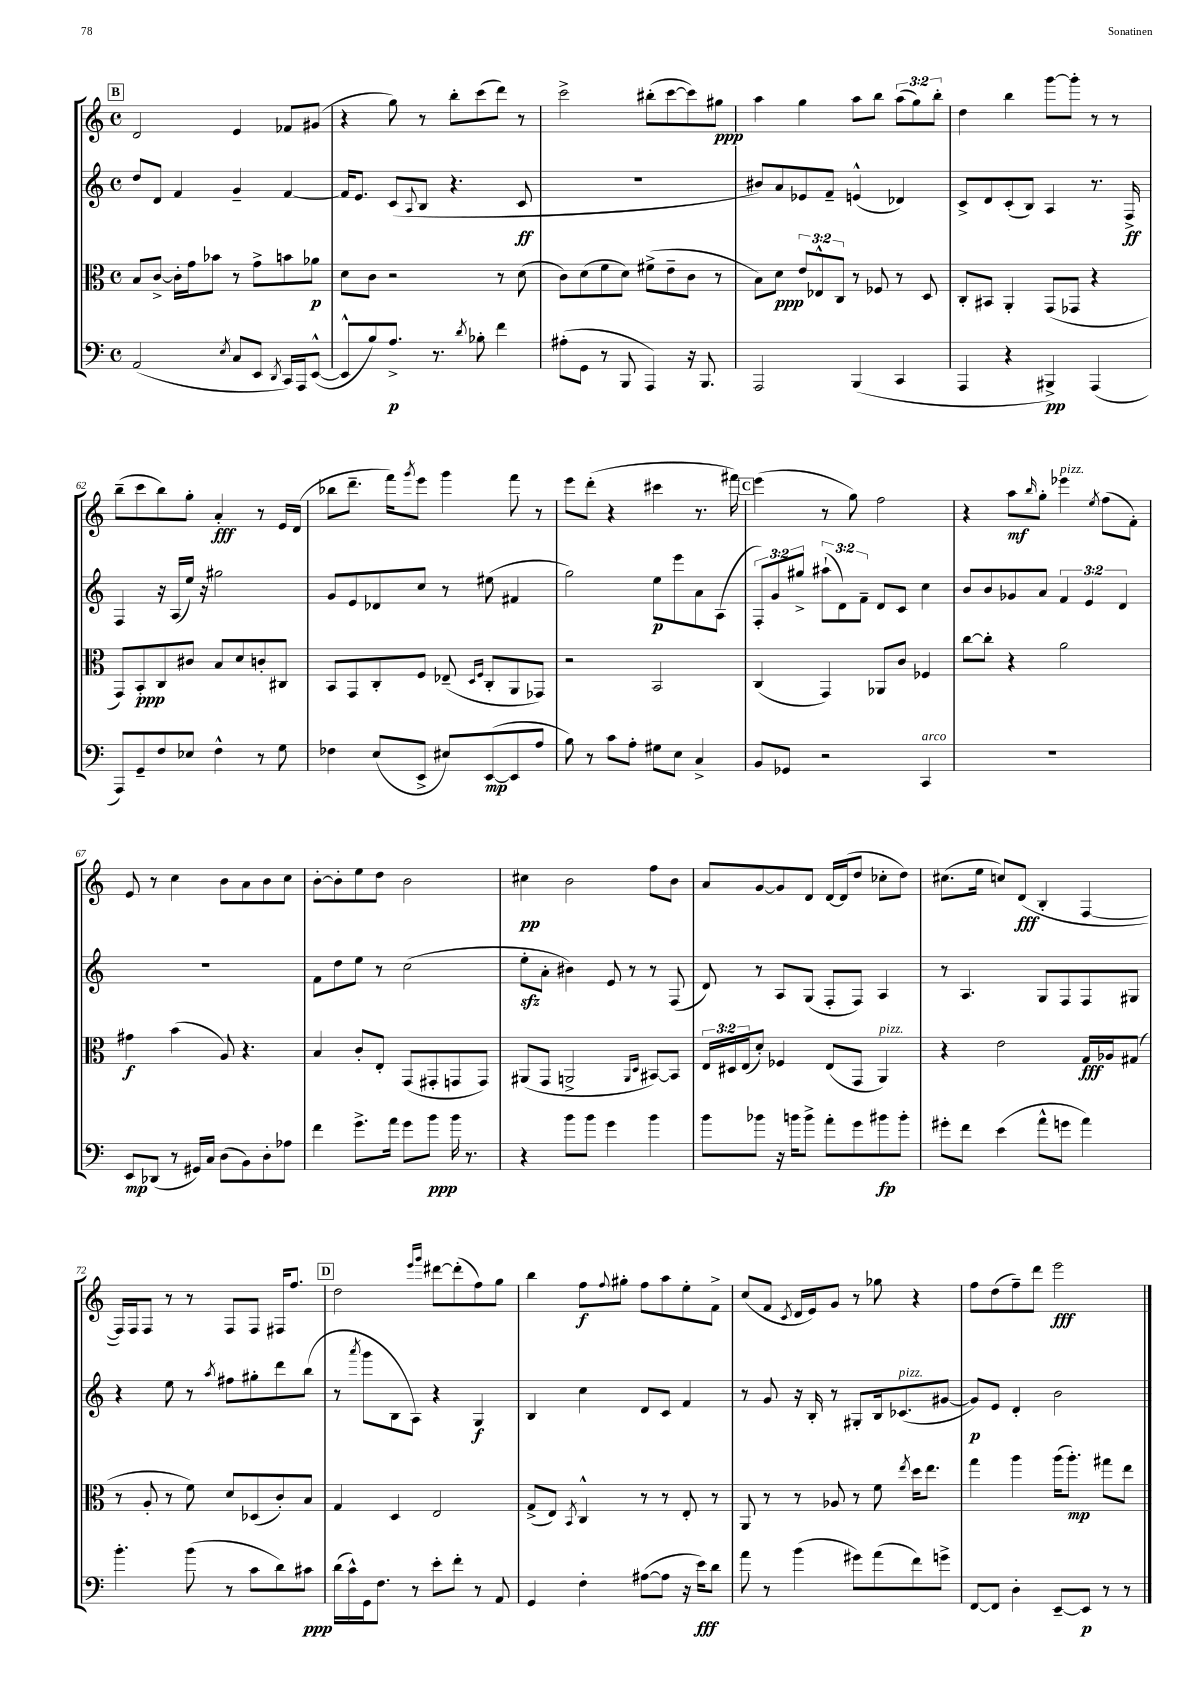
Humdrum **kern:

**kern	**kern	**kern	**kern
*staff4	*staff3	*staff2	*staff1
*clefF4	*clefC3	*clefG2	*clefG2
*k[]	*k[]	*k[]	*k[]
*M4/4	*M4/4	*M4/4	*M4/4
*met(c)	*met(c)	*met(c)	*met(c)
(2AA	8B	8dd	2d
.	[8c^	8d	.
.	16c']	4f	.
.	16g	.	.
.	8b-	.	.
8qE	.	.	.
8C	8r	4g~	4e
8EE	8g^	.	.
8qDD	.	.	.
16CC)	8b	[4f	8f-
16AAA	.	.	.
([8EE^^	8a-	.	(8g#
=	=	=	=
8EE^^]	8d	16f]	4r
.	.	8.e	.
8B)	8c	.	.
8.A^	2r	(8c	8gg)
.	.	8qqA	.
.	.	8B	8r
8.r	.	.	.
.	.	4.r	8bb'
8qd	.	.	.
8B-'	.	.	(8ccc
4f	8r	.	8ddd)
.	(8d	8c	8r
=	=	=	=
(8A#'	8c)	1r	2ccc^
8GG	(8d	.	.
8r	8f	.	.
8BBB	8d)	.	.
4AAA)	(8f#^	.	(8bb#'
.	8e~	.	[8ccc
16r	8c	.	8ccc])
8.BBB	.	.	.
.	8r	.	8gg#
=	=	=	=
2AAA	8B)	8b#)	4aa
.	8d	8a	.
.	12e	8e-	4gg
.	12E-^^	.	.
.	.	8f~	.
.	12C	.	.
(4BBB	8r	(4e^^	8aa
.	8F-	.	8bb
4CC	8r	4d-)	(12aa
.	.	.	12gg)
.	8D	.	.
.	.	.	12bb'
=	=	=	=
4AAA	8C'	8c^	4dd
.	8BB#	8d	.
4r	4AA'	(8c'	4bb
.	.	8B)	.
4BBB#^)	(8GG	4A	[8ggg
.	8GG-	.	8ggg']
(4AAA	4r	8.r	8r
.	.	.	8r
.	.	16F^	.
=	=	=	=
8AAA)	8GG)	4F	(8bb~
8GG~	8BB'	.	8ccc
8F	8C	16r	8bb)
.	.	(16A	.
8E-	8c#	16ee)	8gg'
.	.	16r	.
4F^^	8B	2gg#	4a'
.	8d	.	.
8r	8c'	.	8r
8G	8C#	.	16e
.	.	.	(16d
=	=	=	=
4F-	8BB	8g	8bb-
.	8GG	8e	8.ddd~
(8E	8C'	8d-	.
.	.	.	16fff)
.	.	.	8qggg
8EE^	8F	8cc	8eee
8E#)	(8E-~	8r	4ggg
.	16qqD	.	.
.	16qqF	.	.
([8EE	8C'	(8ee#	.
8EE]	8AA	4f#	8fff
8A	8GG-)	.	8r
=	=	=	=
8B)	2r	2gg)	8eee
8r	.	.	(8ddd'
8c	.	.	4r
8A'	.	.	.
8G#	2BB	8ee	4ccc#
8E	.	8eee	.
4C^	.	8a	8.r
.	.	(8A	.
.	.	.	16fff#)
=	=	=	=
8BB	(4C	12F')	(4eee
.	.	12g	.
8GG-	.	.	.
.	.	12gg#^	.
2r	4GG)	(12aa#`	8r
.	.	12d)	.
.	.	.	8gg)
.	.	12f~	.
.	8AA-	8d	2ff
.	8c	8c	.
4CC	4F-	4cc	.
=	=	=	=
1r	[8cc	8b	4r
.	8cc']	8b	.
.	4r	8g-	8aa
.	.	.	16qqbb
.	.	8a	8gg'
.	2a	6f	4eee-
.	.	6e	.
.	.	.	8qee
.	.	.	(8ff
.	.	6d	.
.	.	.	8f')
=	=	=	=
8EE	4g#	1r	8e
(8DD-	.	.	8r
8r	(4b	.	4cc
16GG#)	.	.	.
16C	.	.	.
(8D	8A)	.	8b
8BB)	4.r	.	8a
8D'	.	.	8b
8A-	.	.	8cc
=	=	=	=
4f	4B	8f	[8b'
.	.	8dd	8b']
8.g^	8c'	8ee	8ee
.	8E'	8r	8dd
16a	.	.	.
8g	(8GG	(2cc	2b
8b	8GG#'	.	.
16b	8GG	.	.
8.r	.	.	.
.	8GG)	.	.
=	=	=	=
4r	(8AA#	8ee'	4cc#
.	8GG	8a'	.
8b	2AA^	4b#)	2b
8b	.	.	.
4g	.	8e	.
.	.	8r	.
.	16qqAA	.	.
.	16qqD	.	.
4b	[8BB#)	8r	8ff
.	8BB#]	(8F	8b
=	=	=	=
8b	24E	8d)	8a
.	24D#	.	.
.	(24E	.	.
8b-	8d')	8r	[8g
16r	4F-	8A	8g]
16b	.	.	.
8b^	.	(8G	8d
8a'	(8E	8F'	[16d
.	.	.	(16d]
8g	8GG	8F)	8dd
8b#	4AA)	4A	8cc-'
8b#'	.	.	8dd)
=	=	=	=
8g#'	4r	8r	(8.cc#
8f	.	4.A	.
.	.	.	16ee
(4e	2e	.	8cc)
.	.	.	(8d
8a^^	.	8G	4B'
8g	.	8F	.
4a)	16G	8F	[4F
.	16A-	.	.
.	(8G#	8G#	.
=	=	=	=
4.b'	8r	4r	16F])
.	.	.	16F
.	8A'	.	8F
.	8r	8ee	8r
(8b	8f)	8r	8r
.	.	8qaa	.
8r	8d	8ff#	8F
8c	(8D-	8gg#'	8F
8d)	8c')	8ddd	16F#
.	.	.	8.ff
8c#	8B	(8bb	.
=	=	=	=
(16d	4G	8r	2dd
16c^^)	.	.	.
.	.	8qaaa	.
16GG	.	8ggg	.
8.F	.	.	.
.	4D	8B	.
8r	.	8A)	.
.	.	.	16qqeee
.	.	.	16qqggg
8e'	2E	4r	[8ddd#
8f'	.	.	(8ddd#']
8r	.	4G	8ff)
8AA	.	.	8gg
=	=	=	=
4GG	(8G^	4B	4bb
.	8E)	.	.
.	8qBB	.	.
4F'	4C^^	4cc	8ff
.	.	.	8qqff
.	.	.	8gg#'
([8A#	8r	8d	8ff
8A#]	8r	8c	8aa
16r	8E'	4f	8ee'
16e)	.	.	.
8d	8r	.	8f^
=	=	=	=
8a	8AA	8r	(8cc
8r	8r	8g	8f
.	.	.	8qc
(4b	8r	16r	16d
.	.	16B'	16e)
.	8A-	8r	8g
8g#)	8r	8G#'	8r
(8a	8f	16B	8gg-
.	.	(8.c-	.
.	8qee	.	.
8f)	16dd	.	4r
.	8.ee	.	.
8g^	.	[8g#	.
=	=	=	=
[8FF	4gg	8g#])	8ff
8FF]	.	8e	(8dd
4D'	4aa	4d'	8ff~)
.	.	.	8ddd
[8EE~	(16aa	2b	2eee
.	8.aa')	.	.
8EE]	.	.	.
8r	8gg#	.	.
8r	8ee	.	.
==	==	==	==
*-	*-	*-	*-
